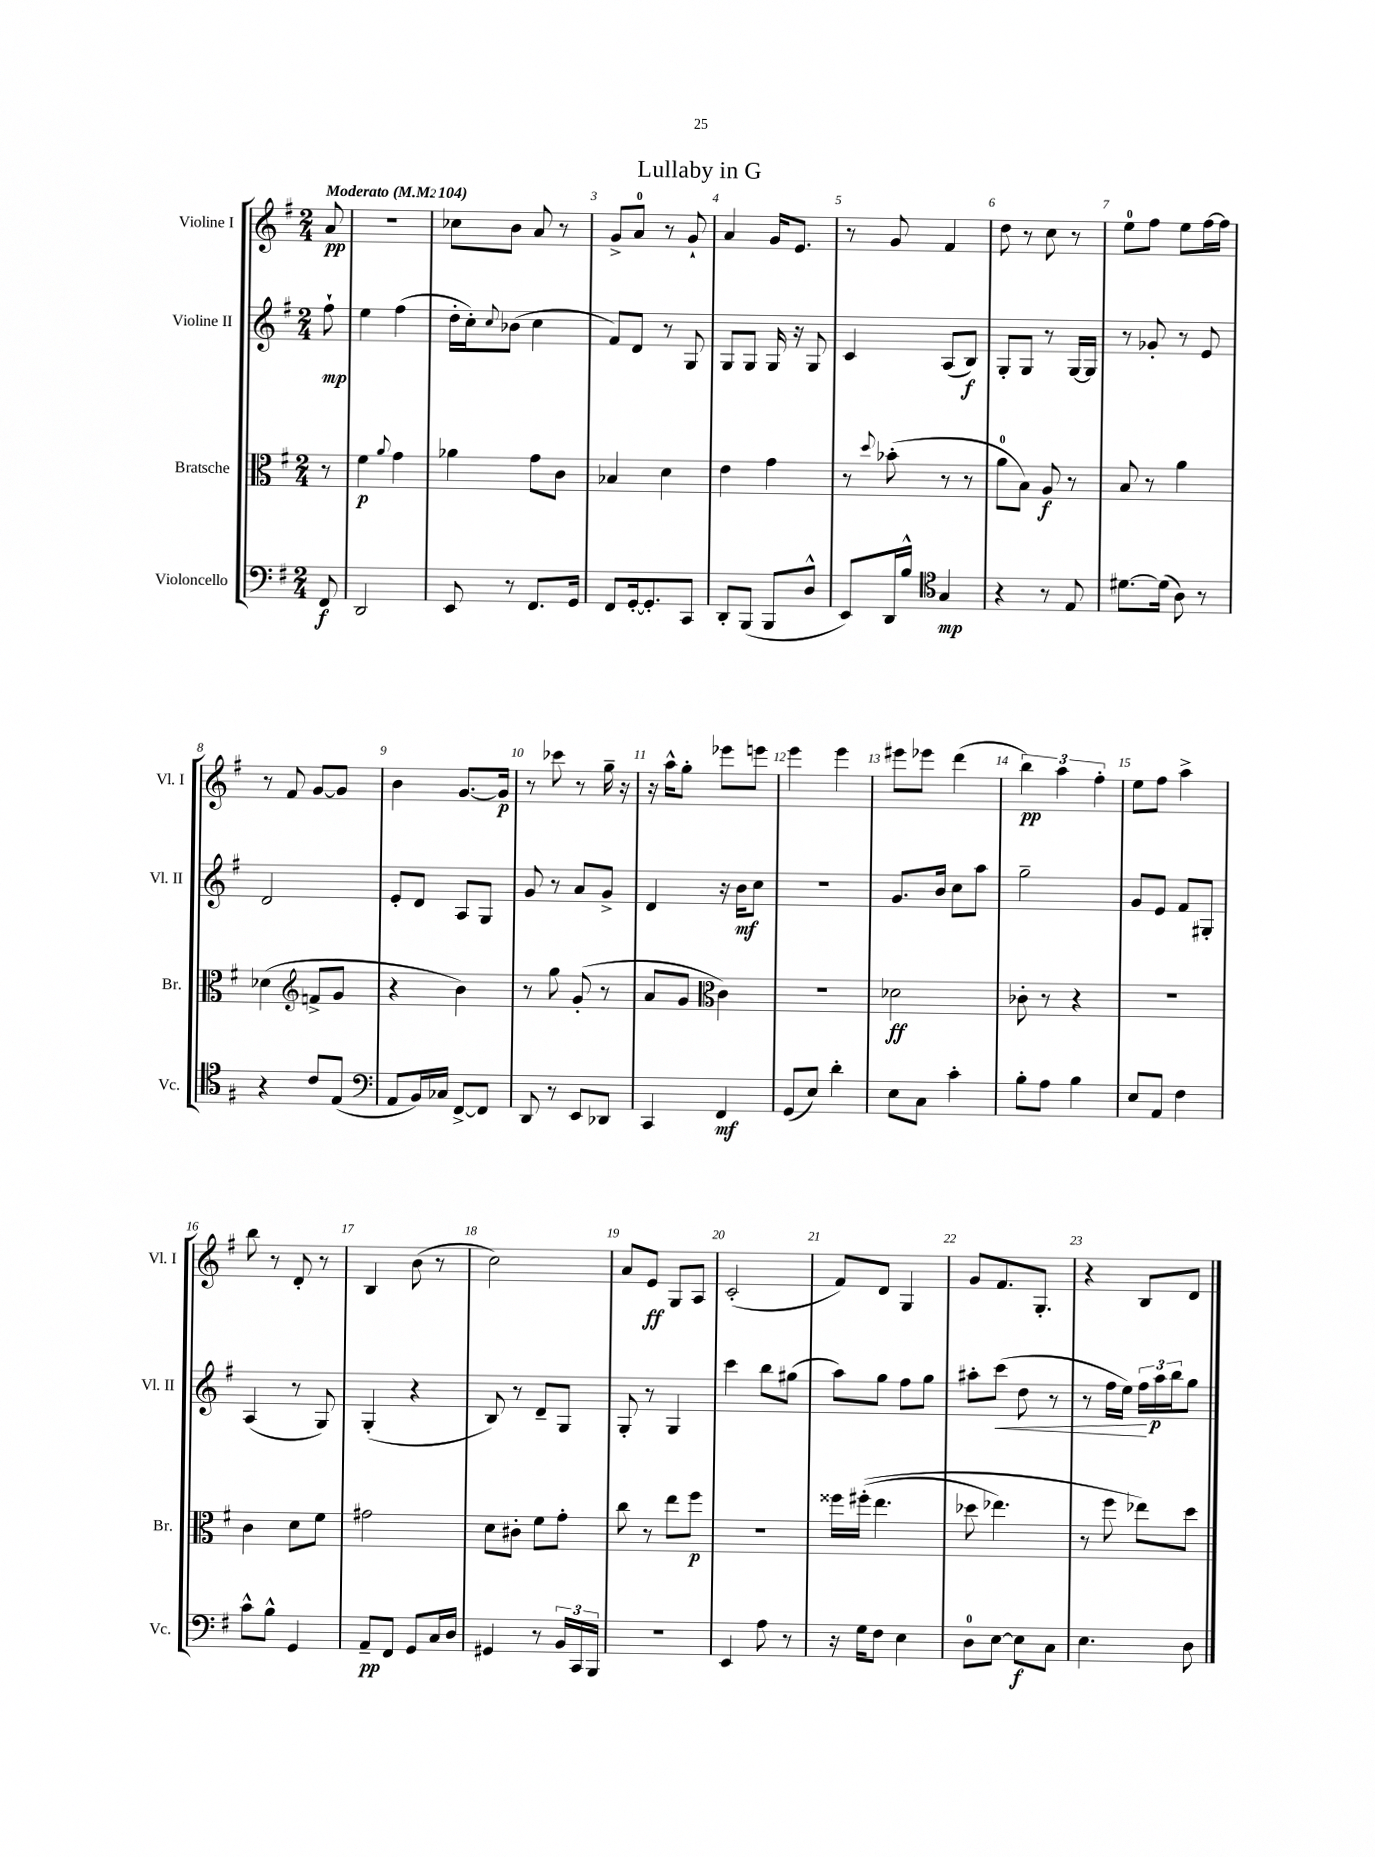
\header { title = "Lullaby in G" }
<<
\new StaffGroup <<
\new Staff = "s0" \with { instrumentName = "Violine I" shortInstrumentName = "Vl. I" } {
    \clef treble \key g \major \numericTimeSignature \time 2/4 \partial 8 \tempo "Moderato" 4 = 104
    a'8\pp |
    R2 |
    ces''8 b'8 a'8 r8 |
    g'8-> a'8-0 r8 g'8-! |
    a'4 g'16 e'8. |
    r8 g'8 fis'4 |
    d''8 r8 c''8 r8 |
    e''8-0 fis''8 e''8 fis''16~ fis''16 |
    r8 fis'8 g'8~ g'8 |
    b'4 g'8.~ g'16\p |
    r8 ces'''8 r8 g''16-- r16 |
    r16 a''16-^ g''8-. ees'''8 e'''8 |
    e'''4 e'''4 |
    eis'''8 ees'''8 d'''4( |
    \tuplet 3/2 { b''4\pp) a''4 fis''4-. } |
    e''8 fis''8 a''4-> |
    b''8 r8 d'8-. r8 |
    b4 b'8( r8 |
    c''2) |
    a'8 e'8\ff g8 a8 |
    c'2-.( |
    fis'8) d'8 g4 |
    g'8 fis'8. g8.-. |
    r4 b8 d'8 \bar "|." |
}
\new Staff = "s1" \with { instrumentName = "Violine II" shortInstrumentName = "Vl. II" } {
    \clef treble \key g \major \numericTimeSignature \time 2/4 \partial 8
    fis''8-!\mp |
    e''4 fis''4( |
    d''16-. c''16-.) \appoggiatura { c''8 } bes'8( c''4 |
    fis'8) d'8 r8 g8 |
    g8 g8 g16 r16 g8 |
    c'4 a8( b8\f) |
    g8-. g8 r8 g16~ g16 |
    r8 ges'8-. r8 e'8 |
    d'2 |
    e'8-. d'8 a8 g8 |
    g'8 r8 a'8 g'8-> |
    d'4 r16 b'16\mf c''8 |
    r2 |
    g'8. b'16 c''8 a''8 |
    g''2-- |
    g'8 e'8 fis'8 gis8-. |
    a4( r8 g8) |
    g4-.( r4 |
    b8) r8 d'8-- g8 |
    g8-. r8 g4 |
    c'''4 b''8 gis''8( |
    a''8) g''8 fis''8 g''8 |
    ais''8-. c'''8\<( d''8 r8 |
    r8 fis''16 e''16) \tuplet 3/2 { fis''16\! a''16\p b''16 } g''8 \bar "|." |
}
\new Staff = "s2" \with { instrumentName = "Bratsche" shortInstrumentName = "Br." } {
    \clef alto \key g \major \numericTimeSignature \time 2/4 \partial 8
    r8 |
    fis'4\p \appoggiatura { a'8 } g'4 |
    aes'4 g'8 c'8 |
    bes4 d'4 |
    e'4 g'4 |
    r8 \appoggiatura { d''8 } bes'8-.( r8 r8 |
    a'8-0 b8) a8\f r8 |
    b8 r8 a'4 |
    des'4( \clef treble f'8-> g'8 |
    r4 b'4) |
    r8 g''8 g'8-.( r8 |
    a'8 g'8 \clef alto c'4) |
    r2 |
    des'2\ff |
    ces'8-. r8 r4 |
    R2 |
    c'4 d'8 fis'8 |
    gis'2 |
    d'8 cis'8-. fis'8 g'8-. |
    c''8 r8 e''8 fis''8\p |
    r2 |
    fisis''16 fis''16-.(\( e''4. |
    des''8 ees''4.) |
    r8 fis''8 ees''8\) d''8 \bar "|." |
}
\new Staff = "s3" \with { instrumentName = "Violoncello" shortInstrumentName = "Vc." } {
    \clef bass \key g \major \numericTimeSignature \time 2/4 \partial 8
    fis,8\f |
    d,2 |
    e,8 r8 fis,8. g,16 |
    fis,8 g,16~-. g,8.-. c,8 |
    d,8-. b,,8( b,,8 d8-^ |
    e,8) d,16 b16-^ \clef tenor g4\mp |
    r4 r8 e8 |
    dis'8.~ dis'16( a8) r8 |
    r4 c'8 e8( |
    \clef bass a,8 b,16) ces16 fis,8~-> fis,8 |
    d,8 r8 e,8 des,8 |
    c,4 fis,4\mf |
    g,8( e8) d'4-. |
    e8 c8 c'4-. |
    b8-. a8 b4 |
    e8 a,8 fis4 |
    c'8-^ b8-^ g,4 |
    a,8--\pp fis,8 g,8 c16 d16 |
    gis,4 r8 \tuplet 3/2 { b,16 c,16 b,,16 } |
    r2 |
    e,4 a8 r8 |
    r16 g16 fis8 e4 |
    d8-0 e8~ e8\f c8 |
    e4. d8 \bar "|." |
}
>>
>>
\layout { \context { \Score \override BarNumber.break-visibility = ##(#f #t #t) barNumberVisibility = #all-bar-numbers-visible } }
